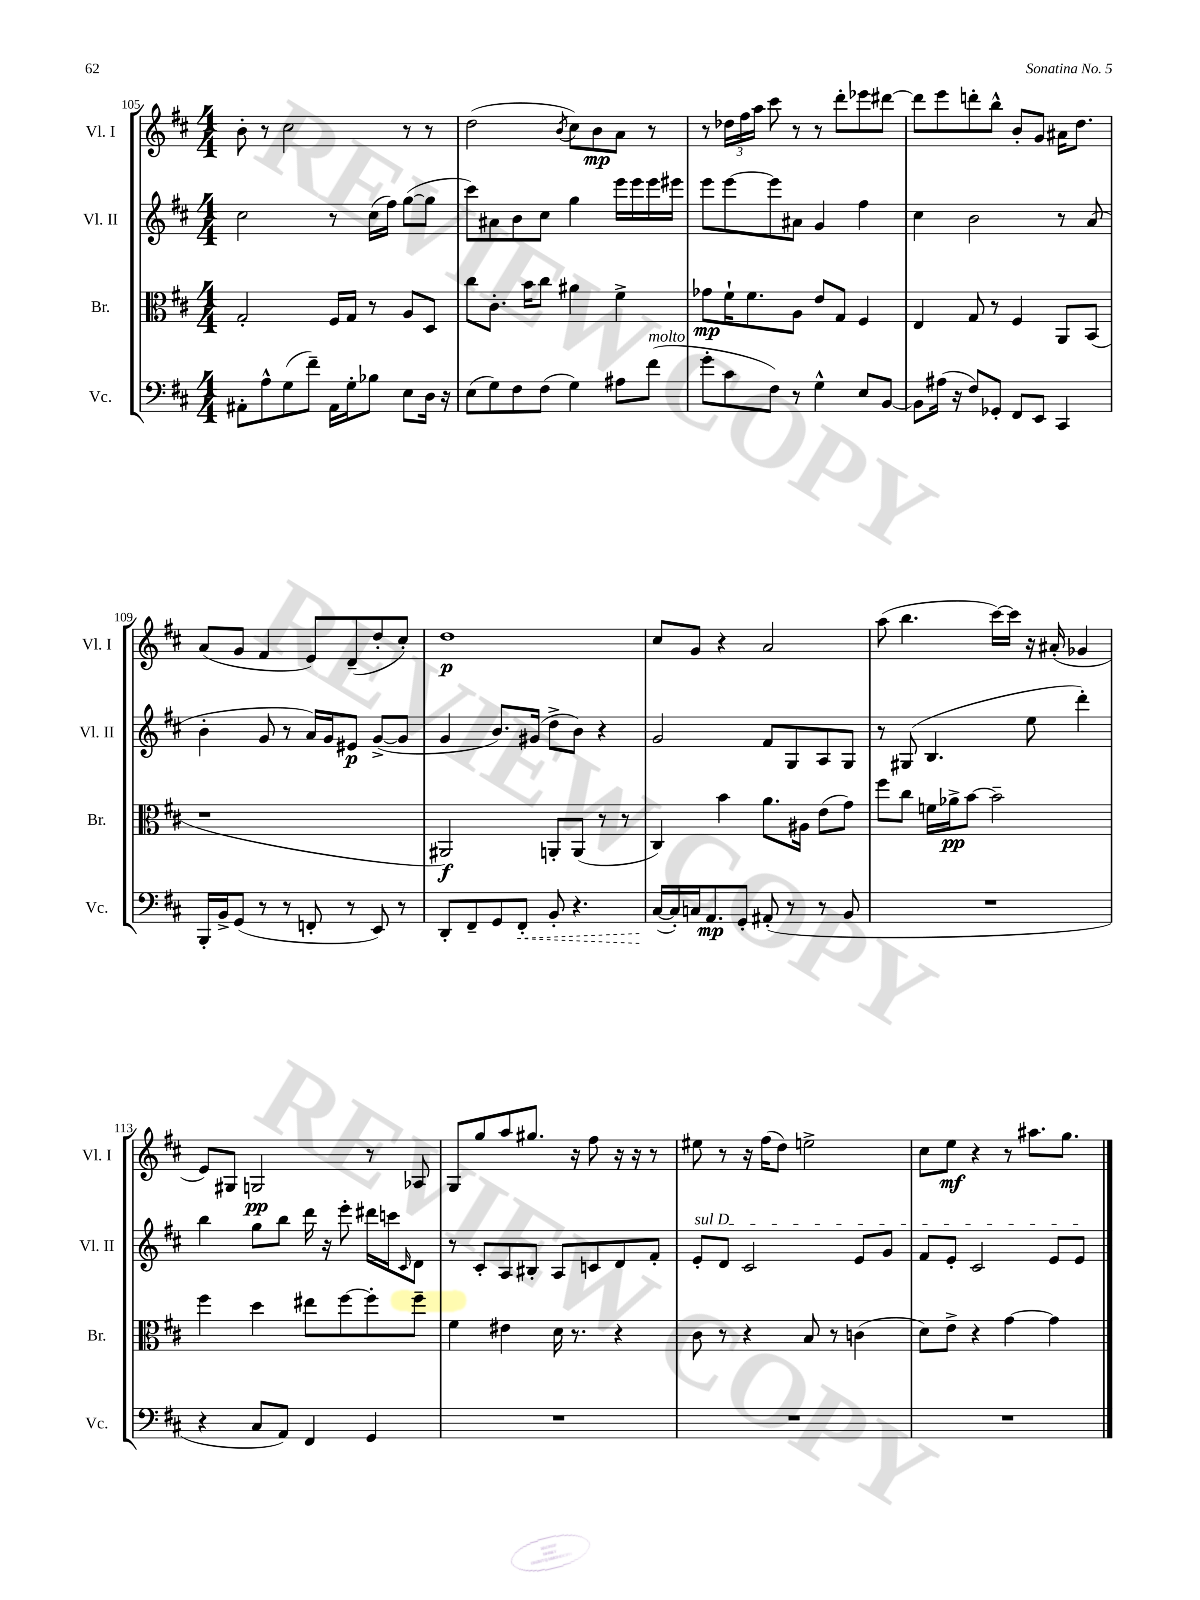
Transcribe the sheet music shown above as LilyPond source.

<<
\new StaffGroup <<
\new Staff = "s0" \with { instrumentName = "Vl. I" shortInstrumentName = "Vl. I" } {
    \clef treble \key d \major \numericTimeSignature \time 4/4
    b'8-. r8 cis''2 r8 r8 |
    d''2( \acciaccatura { b'8 } cis''8) b'8\mp a'8 r8 |
    r8 \tuplet 3/2 { des''16 fis''16 a''16 } cis'''8 r8 r8 d'''8-. ees'''8 dis'''8~ |
    dis'''8 e'''8 d'''8-. b''8-^ b'8-. g'8 ais'16 d''8. |
    a'8( g'8 fis'4 e'8) d'8--( d''8-. cis''8-.) |
    d''1\p |
    cis''8 g'8 r4 a'2 |
    a''8( b''4. cis'''16~) cis'''16 r16 ais'16-.( ges'4 |
    e'8) gis8 g2\pp r8 aes8 |
    g8 g''8 a''8 gis''8. r16 fis''8 r16 r16 r8 |
    eis''8 r8 r16 fis''16( d''8) e''2-> |
    cis''8 e''8\mf r4 r8 ais''8. g''8. \bar "|." |
}
\new Staff = "s1" \with { instrumentName = "Vl. II" shortInstrumentName = "Vl. II" } {
    \clef treble \key d \major \numericTimeSignature \time 4/4
    cis''2 r8 cis''16( fis''16) g''8~( g''8 |
    cis'''8) ais'8 b'8 cis''8 g''4 e'''16 e'''16 e'''16 eis'''16 |
    e'''8 e'''8~ e'''8 ais'8 g'4 fis''4 |
    cis''4 b'2 r8 a'8( |
    b'4-. g'8 r8 a'16) g'16 eis'8\p g'8~->( g'8 |
    g'4 b'8.) gis'16( d''8-> b'8) r4 |
    g'2 fis'8 g8 a8 g8 |
    r8 gis8( b4. e''8 d'''4-.) |
    b''4 g''8 b''8 d'''16 r16 e'''8-. dis'''16 c'''16 \grace { cis'16 } d'8 |
    r8 cis'8-. a8 bis8-. a8 c'8 d'8 fis'8-. |
    \once \override TextSpanner.bound-details.left.text = \markup { \italic "sul D" } e'8-.\startTextSpan d'8 cis'2 e'8 g'8 |
    fis'8 e'8-. cis'2 e'8 e'8\stopTextSpan \bar "|." |
}
\new Staff = "s2" \with { instrumentName = "Br." shortInstrumentName = "Br." } {
    \clef alto \key d \major \numericTimeSignature \time 4/4
    g2-. fis16 g16 r8 a8 d8 |
    cis''8 cis'8.-. b'16 cis''8 ais'4 fis'4-> |
    ges'8\mp fis'16-! fis'8. a8 e'8 g8 fis4 |
    e4 g8 r8 fis4 a,8 b,8( |
    r1 |
    ais,2\f) a,8-. a,8( r8 r8 |
    cis4) b'4 a'8. ais16 e'8( g'8) |
    fis''8 cis''8 f'16 aes'16->\pp b'8~ b'2-- |
    fis''4 d''4 eis''8 fis''8~ fis''8-. fis''8-- |
    fis'4 eis'4 d'16 r8. r4 |
    cis'8 r8 r4 b8 r8 c'4( |
    d'8) e'8-> r4 g'4~ g'4 \bar "|." |
}
\new Staff = "s3" \with { instrumentName = "Vc." shortInstrumentName = "Vc." } {
    \clef bass \key d \major \numericTimeSignature \time 4/4
    ais,8-. a8-^ g8( fis'8--) ais,16 g16-. bes8 e8 d16 r16 |
    e8( g8) fis8 fis8( g4) ais8 fis'8^\markup { \italic "molto" }( |
    g'8-. cis'8 fis8) r8 g4-^ e8 b,8~ |
    b,8 ais16( r16 fis8) ges,8-. fis,8 e,8 cis,4 |
    b,,16-. b,16-> g,8( r8 r8 f,8-. r8 e,8) r8 |
    d,8-. fis,8-- g,8 \once \override Hairpin.style = #'dashed-line fis,8-.\< b,8-. r4. |
    cis16~\!( cis16-.) c16 a,8.\mp g,8-. ais,8-.( r8 r8 b,8 |
    R1 |
    r4 cis8 a,8) fis,4 g,4 |
    R1 |
    R1 |
    R1 \bar "|." |
}
>>
>>
\layout { \context { \Score currentBarNumber = #105 } }
